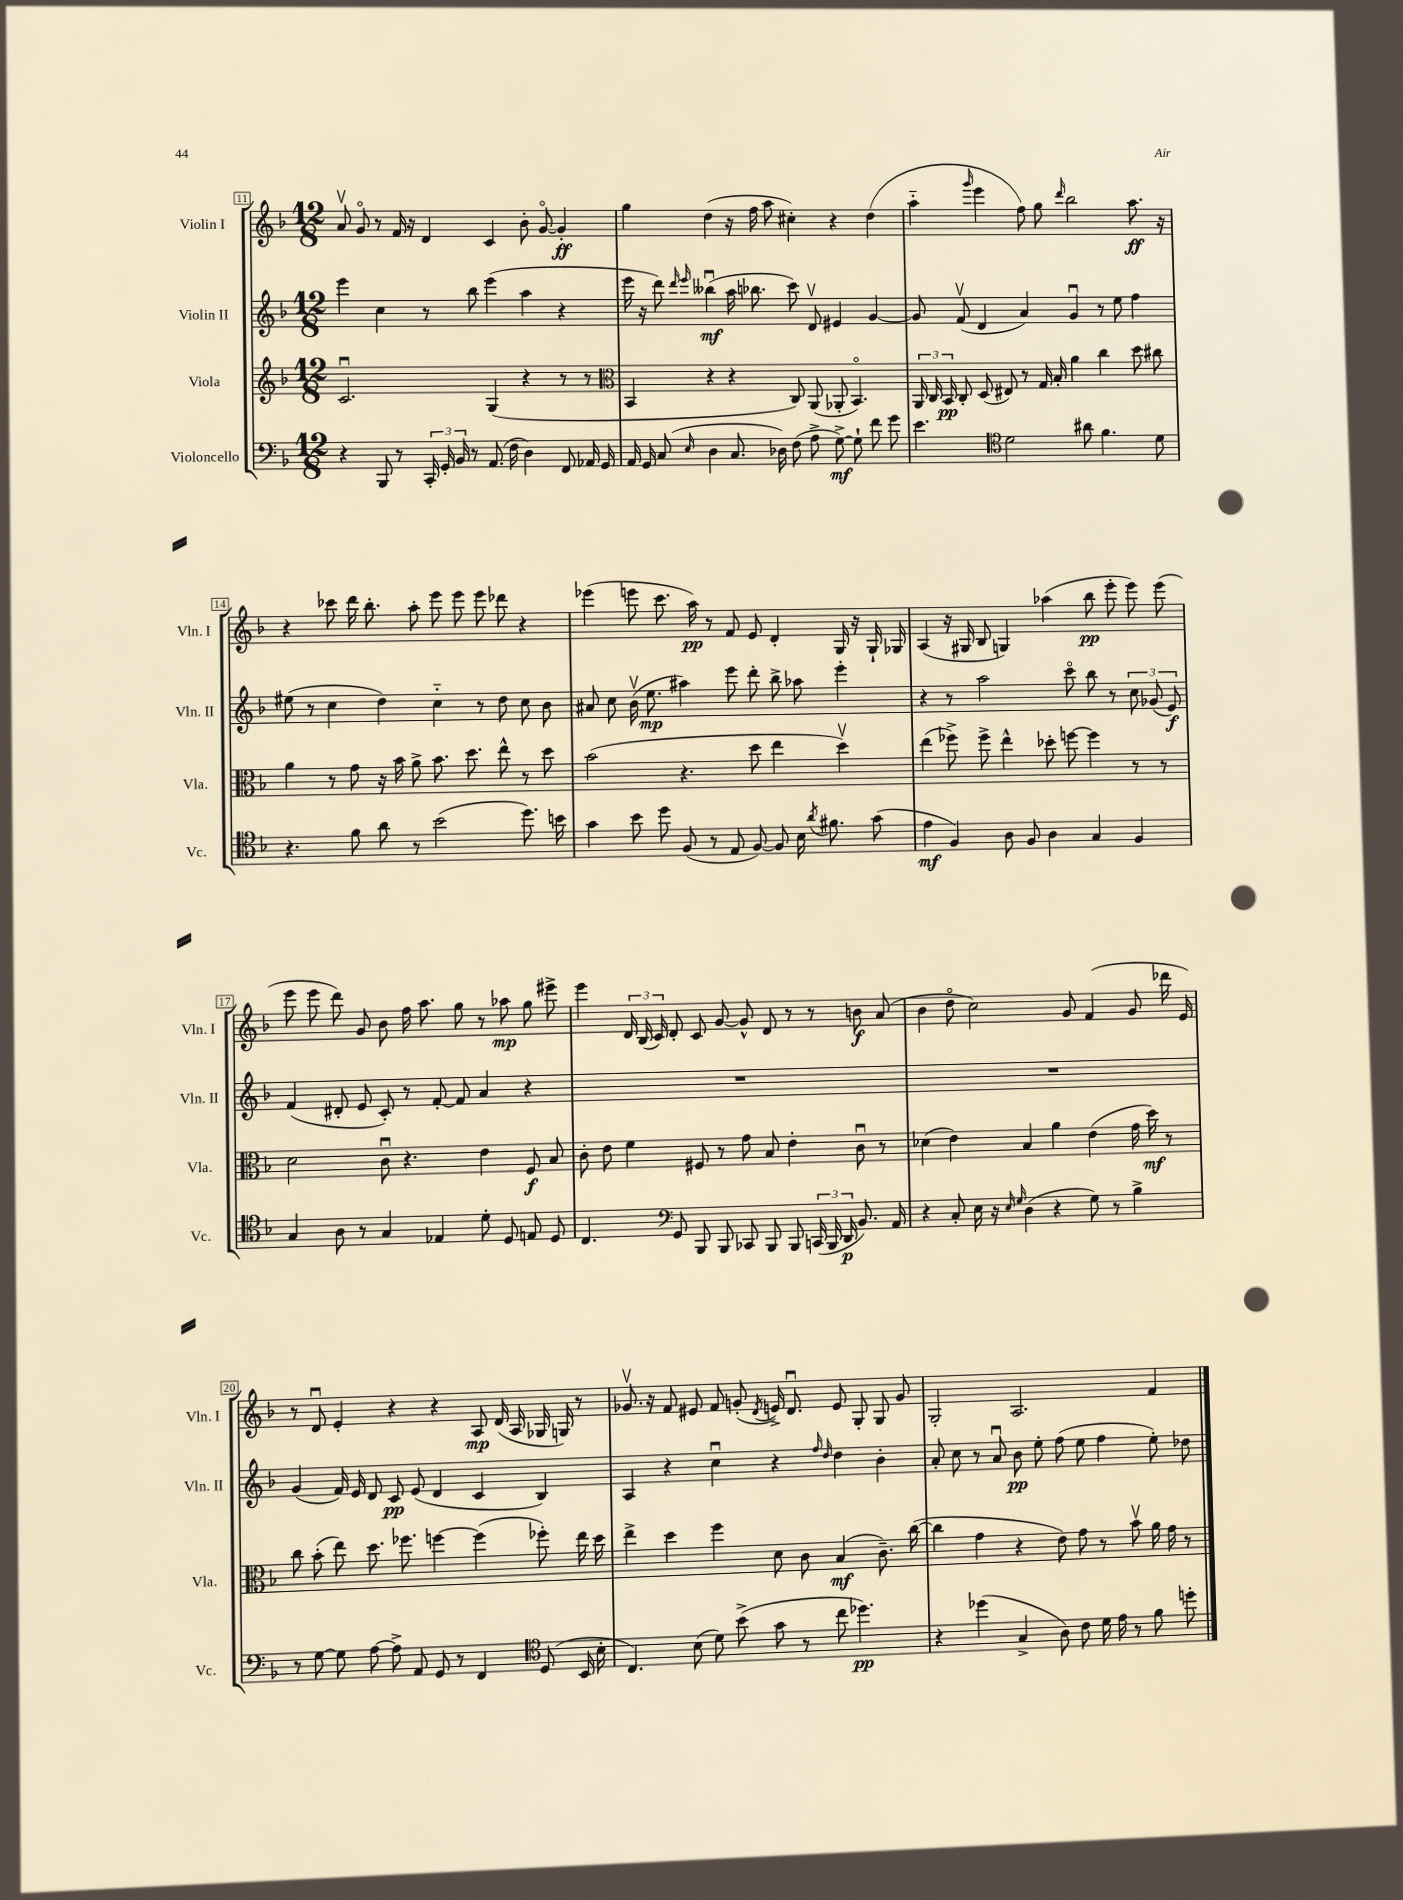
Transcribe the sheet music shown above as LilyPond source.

<<
\new StaffGroup <<
\new Staff = "s0" \with { instrumentName = "Violin I" shortInstrumentName = "Vln. I" } {
    \clef treble \key f \major \numericTimeSignature \time 12/8
    \autoBeamOff a'8\upbow g'8\flageolet r8 f'16 r16 d'4 c'4 bes'8-. g'8~\flageolet g'4-.\ff |
    g''4 d''4( r16 f''16 a''8 cis''4-.) r4 d''4( |
    a''4-_ \grace { g'''16 } e'''4 f''8) g''8 \grace { d'''16 } bes''2 a''8.\ff r16 |
    r4 ces'''8 d'''16 bes''8.-. a''8-. e'''8 e'''8 e'''8 des'''8 r4 |
    ees'''4( e'''8 c'''8. a''16\pp) r8 f'8 e'8 d'4-. g16 r16 g16-! ges16 |
    a4( r16 gis16 bes8 g4) aes''4( bes''8\pp e'''8-. e'''8) e'''8( |
    e'''8 e'''8 d'''8) g'8 bes'8 f''16 a''8. g''8 r8 aes''8\mp g''8 eis'''8-> |
    e'''4 \tuplet 3/2 { d'16 bes16( c'16) } d'8-. c'8 g'8~ g'8-^ d'8 r8 r8 b'8\f a'8( |
    bes'4 d''8\flageolet c''2) g'8 f'4( g'8 des'''16 e'16) |
    r8 d'8\downbow e'4-. r4 r4 a8\mp d'16( a16 ges16 g16) r8 |
    ges'8.\upbow r16 f'8 eis'8 f'8 g'8-.( \acciaccatura { d'8 } e'16->) d'8.\downbow e'8 g8-. g8 g'8 |
    g2-. a2. f'4 \bar "|." |
}
\new Staff = "s1" \with { instrumentName = "Violin II" shortInstrumentName = "Vln. II" } {
    \clef treble \key f \major \numericTimeSignature \time 12/8
    \autoBeamOff e'''4 c''4 r8 bes''8 e'''4( a''4 r4 |
    e'''16 r16 d'''8) \grace { d'''16 e'''16 } beses''4\downbow\mf( a''16 bes''8. c'''8) d'8\upbow eis'4 g'4~ |
    g'8 f'8\upbow( d'4 a'4) g'4\downbow r8 e''8 f''4 |
    eis''8( r8 c''4 d''4) c''4-_ r8 d''8 c''8 bes'8 |
    ais'8 c''8 bes'16\upbow( e''8.\mp ais''4) e'''8 d'''8-. bes''8-> aes''8 e'''4-. |
    r4 r8 a''2 c'''8\flageolet bes''8 r8 \tuplet 3/2 { c''8 ges'8( e'8\f) } |
    f'4( dis'8-. e'8 c'8-.) r8 f'8~-. f'8 a'4 r4 |
    R1. |
    R1. |
    g'4( f'16) e'16 d'8 c'8\pp e'8( d'4 c'4 bes4) |
    a4 r4 c''4\downbow r4 \grace { f''16 d''16 } d''4 bes'4-. |
    a'8-. c''8 r8 a'8\downbow bes'8\pp e''8-. f''8( e''8 f''4 e''8-.) des''8 \bar "|." |
}
\new Staff = "s2" \with { instrumentName = "Viola" shortInstrumentName = "Vla." } {
    \clef treble \key f \major \numericTimeSignature \time 12/8
    \autoBeamOff c'2.\downbow g4( r4 r8 r8 |
    \clef alto bes,4 r4 r4 c8) a,8( aes,8-. bes,4.\flageolet) |
    \tuplet 3/2 { a,16 c16 bes,16\pp } c8-. d8( eis8) r8 g16 bes16-. a'4 c''4 d''8 cis''8 |
    a'4 r8 g'8 r16 bes'16 a'8-> bes'8. d''8. e''8-^ r8 d''8 |
    bes'2( r4. d''8 e''4 d''4\upbow) |
    e''4( fes''8->) fes''8-> e''4-^ des''8-. f''8~ f''4 r8 r8 |
    d'2 c'8\downbow r4. e'4 f8\f bes8 |
    c'8-. e'8 f'4 fis8 r8 g'8 bes8 e'4-. c'8\downbow r8 |
    des'4( e'4) bes4 a'4 e'4( g'16 d''16\mf) r8 |
    c''8 bes'8-.( e''8) d''8. fes''8. f''4~ f''4( fes''8-.) e''16 d''16 |
    e''4-> d''4 f''4 d'8 c'8 bes4\mf( c'8.--) c''16~( |
    c''4 g'4 r4 e'8) g'8 r8 bes'8\upbow a'16 g'16 r8 \bar "|." |
}
\new Staff = "s3" \with { instrumentName = "Violoncello" shortInstrumentName = "Vc." } {
    \clef bass \key f \major \numericTimeSignature \time 12/8
    \autoBeamOff r4 bes,,8 r8 \tuplet 3/2 { c,16-. g,16-. bes,16 } r8 a,8.( f16 d4) f,8 aes,16 g,16 |
    a,16 g,16 c8( \grace { e16 } d4 c8. des16) f8( a8-> g8~->\mf) g8-! f'8 g'8 |
    e'4. \clef tenor d'2 ais'8 f'4. d'8 |
    r4. f'8 a'8 r8 bes'2( d''8.) b'16 |
    g'4 bes'8 d''8 f8( r8 e8 f8~) f8 bes16 \acciaccatura { a'8 } fis'8. g'8( |
    e'4\mf f4) a8 f8 a4 g4 f4 |
    g4 a8 r8 g4 ees4 d'8-. d8 e8 d8 |
    c4. \clef bass g,8 bes,,8 bes,,8 ces,8 bes,,8 bes,,8 \tuplet 3/2 { c,16( bes,,16 d,16\p } bes,8.) a,16 |
    r4 c8-. e16 r16 \grace { e16 g16 } d4( r4 g8) r8 bes4-> |
    r8 g8~ g8 a8~ a8-> a,8 g,8 r8 f,4 \clef tenor d8( bes,16 bes16-. |
    c4.) bes8( d'8) bes'8->( g'8 r8 c''8 des''4.\pp) |
    r4 des''4( g4-> a8) c'8 d'16 e'16 r8 f'8 d''8-. \bar "|." |
}
>>
>>
\layout { \context { \Score currentBarNumber = #11 \override BarNumber.stencil = #(make-stencil-boxer 0.1 0.3 ly:text-interface::print) } }
